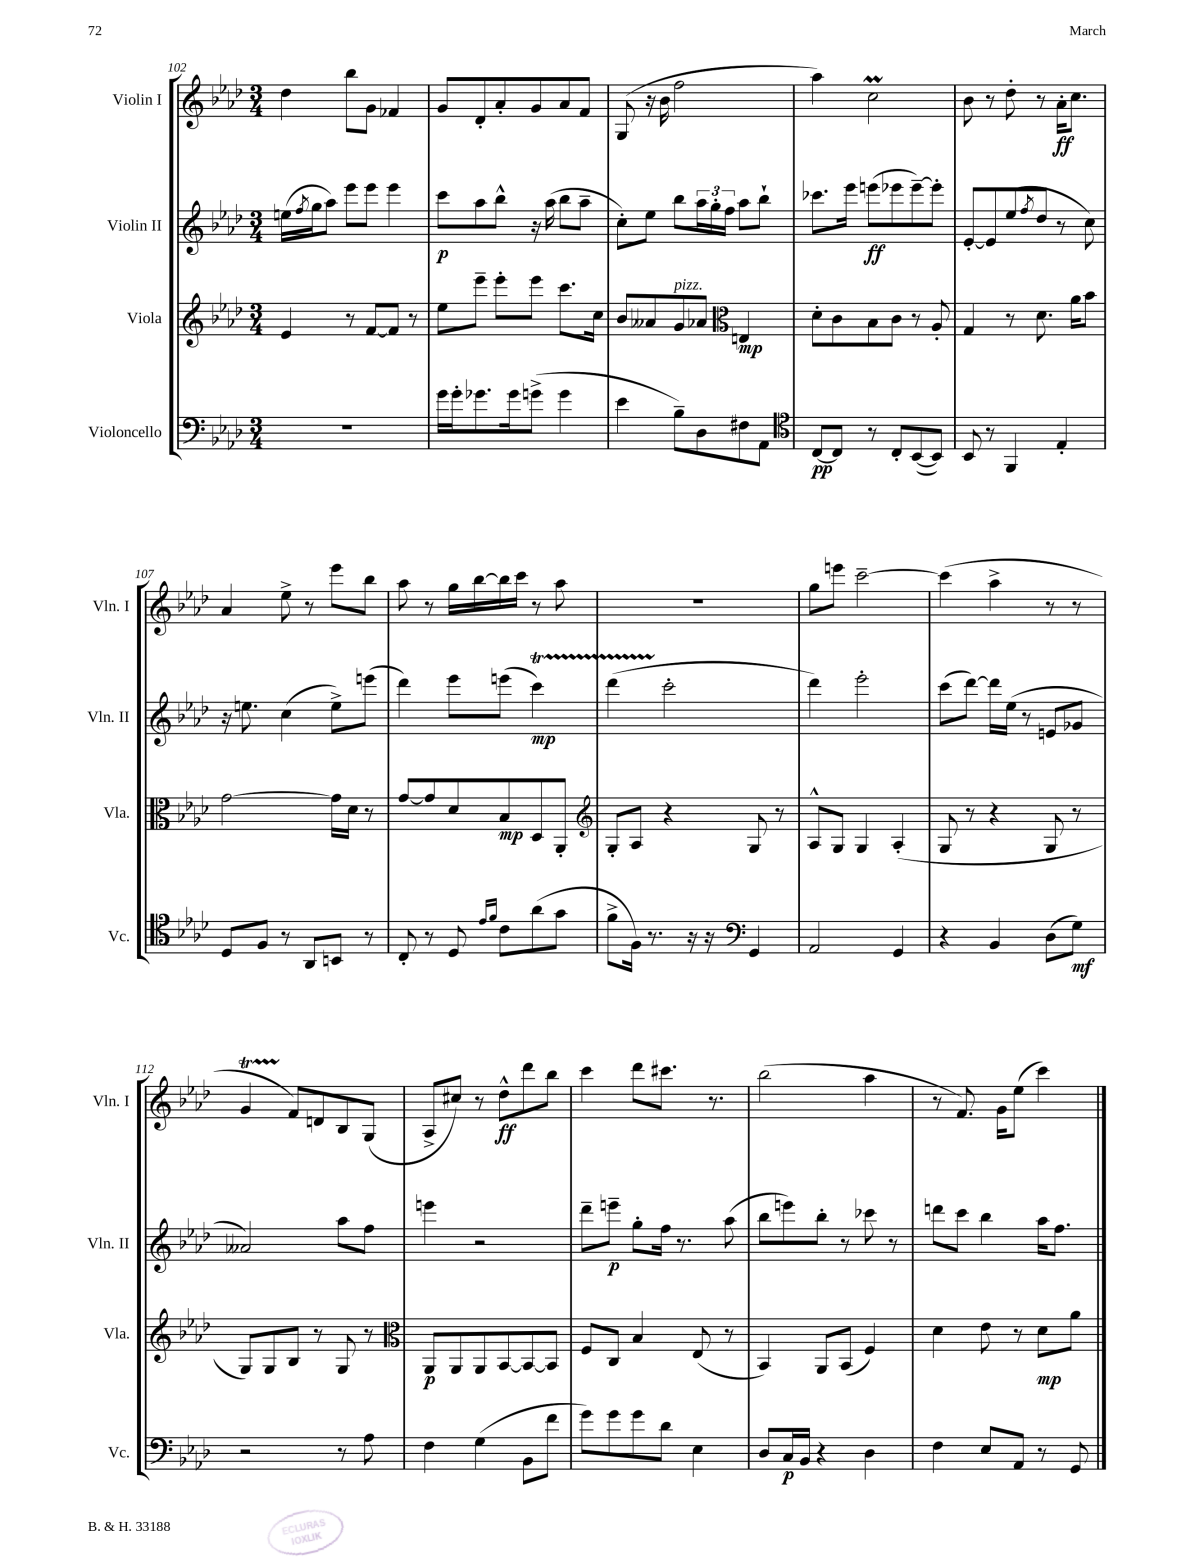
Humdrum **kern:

**kern	**dynam	**kern	**dynam	**kern	**dynam	**kern	**dynam
*part4	*part4	*part3	*part3	*part2	*part2	*part1	*part1
*staff4	*staff4	*staff3	*staff3	*staff2	*staff2	*staff1	*staff1
*I"Violoncello	*	*I"Viola	*	*I"Violin II	*	*I"Violin I	*
*I'Vc.	*	*I'Vla.	*	*I'Vln. II	*	*I'Vln. I	*
*clefF4	*	*clefG2	*	*clefG2	*	*clefG2	*
*k[b-e-a-d-]	*	*k[b-e-a-d-]	*	*k[b-e-a-d-]	*	*k[b-e-a-d-]	*
*M3/4	*	*M3/4	*	*M3/4	*	*M3/4	*
=102	=102	=102	=102	=102	=102	=102	=102
2.r	.	4e-/	.	(16een\LL	.	4dd-\	.
.	.	.	.	8qff/	.	.	.
.	.	.	.	16gg\J	.	.	.
.	.	.	.	8aa-\J)	.	.	.
.	.	8r	.	8eee-\L	.	8bb-\L	.
.	.	[8f/L	.	8eee-\J	.	8g\J	.
.	.	8f/J]	.	4eee-\	.	4f-X/	.
.	.	8r	.	.	.	.	.
=103	=103	=103	=103	=103	=103	=103	=103
16g\LL	.	8ee-\L	.	8ccc\L	p	8g/L	.
16g'\J	.	.	.	.	.	.	.
8.g-X\	.	8eee-~\J	.	8aa-\	.	8d-'/	.
.	.	8eee-'\L	.	8bb-^^\J	.	8a-'/	.
16g-\k	.	.	.	.	.	.	.
(8gn^\J	.	8eee-\J	.	16r	.	8g/	.
.	.	.	.	(16aa-\	.	.	.
4g\	.	8.ccc\L	.	8bb-\L	.	8a-/	.
.	.	.	.	8aa-~\J	.	8f/J	.
.	.	16cc\Jk	.	.	.	.	.
=104	=104	=104	=104	=104	=104	=104	=104
4e-\	.	8b-/L	.	8cc'\L)	.	(8G/	.
.	.	8a--X/	.	8ee-\J	.	16r	.
.	.	.	.	.	.	16b-\	.
!	!	!LO:TX:a:i:t=pizz.	!	!	!	!	!
8B-~\L)	.	8g/	.	8bb-\L	.	2ff\	.
8D-\	.	8a-X/J	.	24aa-\L	.	.	.
.	.	.	.	24gg'\	.	.	.
.	.	.	.	24ff\JJ	.	.	.
*	*	*clefC3	*	*	*	*	*
8F#X\	.	4En/	mp	8aa-\L	.	.	.
8AA-\J	.	.	.	8bb-`\J	.	.	.
=105	=105	=105	=105	=105	=105	=105	=105
*clefC4	*	*	*	*	*	*	*
[8C/L	pp	8d-'\L	.	8.ccc-X\L	.	4aa-\)	.
8C/J]	.	8c\	.	.	.	.	.
.	.	.	.	16eee-\Jk	.	.	.
8r	.	8B-\	.	(8eeen\L	ff	2ccm\	.
8C'/L	.	8c\J	.	8eee-X\	.	.	.
([8BB-/	.	8r	.	[8eee-~\)	.	.	.
8BB-/J])	.	8A-'/	.	8eee-'\J]	.	.	.
=106	=106	=106	=106	=106	=106	=106	=106
8BB-/	.	4G/	.	[8e-'/L	.	8b-\	.
8r	.	.	.	8e-/]	.	8r	.
4FF/	.	8r	.	(8ee-/	.	8dd-'\	.
.	.	.	.	8qff/	.	.	.
.	.	8.d-\	.	8dd-/J	.	8r	.
4E-'/	.	.	.	8r	.	16a-'\KL	ff
.	.	16a-\KL	.	.	.	8.cc\J	.
.	.	8b-\J	.	8cc\)	.	.	.
!!LO:LB:g=z
=107	=107	=107	=107	=107	=107	=107	=107
8D-/L	.	[2g\	.	16r	.	4a-/	.
.	.	.	.	8.een\	.	.	.
8F/J	.	.	.	.	.	.	.
8r	.	.	.	(4cc\	.	8ee-^\	.
8AA-/L	.	.	.	.	.	8r	.
8BBn/J	.	16g\LL]	.	8ee^\L)	.	8eee-\L	.
.	.	16d-\JJ	.	.	.	.	.
8r	.	8r	.	(8eeen\J	.	8bb-\J	.
=108	=108	=108	=108	=108	=108	=108	=108
8C'/	.	[8g/L	.	4ddd-\)	.	8aa-\	.
8r	.	8g/]	.	.	.	8r	.
8D-/	.	8d-/	.	8eee-\L	.	16gg\LL	.
.	.	.	.	.	.	[16bb-\	.
16qqe-/LL	.	.	.	.	.	.	.
16qqf/JJ	.	.	.	.	.	.	.
8c\L	.	8B-/	mp	(8eeen\J	.	16bb-\]	.
.	.	.	.	.	.	16ccc\JJ	.
(8a-\	.	8D-/	.	4ccct\)	mp	8r	.
8g\J	.	8AA-'/J	.	.	.	8aa-\	.
=109	=109	=109	=109	=109	=109	=109	=109
*	*	*clefG2	*	*	*	*	*
8f^\L	.	8G'/L	.	(4ddd-TTT\	.	2.r	.
16F\Jk)	.	8A-/J	.	.	.	.	.
8.r	.	.	.	.	.	.	.
.	.	4r	.	2ccc'\	.	.	.
16r	.	.	.	.	.	.	.
16r	.	.	.	.	.	.	.
*clefF4	*	*	*	*	*	*	*
4GG/	.	8G/	.	.	.	.	.
.	.	8r	.	.	.	.	.
=110	=110	=110	=110	=110	=110	=110	=110
2AA-/	.	8A-^^/L	.	4ddd-\)	.	8gg\L	.
.	.	8G/J	.	.	.	8eeen\J	.
.	.	4G/	.	2eee-'\	.	[2ccc~\	.
4GG/	.	(4A-'/	.	.	.	.	.
=111	=111	=111	=111	=111	=111	=111	=111
4r	.	8G/	.	(8ccc\L	.	(4ccc\]	.
.	.	8r	.	[8ddd-\J)	.	.	.
4BB-/	.	4r	.	16ddd-\LL]	.	4aa-^\	.
.	.	.	.	(16ee-\JJ	.	.	.
.	.	.	.	8r	.	.	.
(8D-\L	.	8G/	.	8en/L	.	8r	.
8G\J)	mf	8r	.	8g-X/J	.	8r	.
!!LO:LB:g=z
=112	=112	=112	=112	=112	=112	=112	=112
2r	.	8G/L)	.	2a--X/)	.	4gt/	.
.	.	8G/	.	.	.	.	.
.	.	8B-/J	.	.	.	8f/L)	.
.	.	8r	.	.	.	8dn/	.
8r	.	8G/	.	8aa-\L	.	8B-/	.
8A-\	.	8r	.	8ff\J	.	(8G/J	.
=113	=113	=113	=113	=113	=113	=113	=113
*	*	*clefC3	*	*	*	*	*
4F\	.	8AA-/L	p	4eeen\	.	8A-^/L	.
.	.	8AA-/	.	.	.	8cc#X/J)	.
(4G\	.	8AA-/	.	2r	.	8r	.
.	.	[8BB-/	.	.	.	8dd-^^\L	ff
8BB-\L	.	8BB-/_	.	.	.	8ddd-\	.
8f\J	.	8BB-/J]	.	.	.	8bb-\J	.
=114	=114	=114	=114	=114	=114	=114	=114
8g\L)	.	8F/L	.	8ddd-~\L	.	4ccc\	.
8g\	.	8C/J	.	8eeen~\J	p	.	.
8g\	.	4B-/	.	8gg'\L	.	8ddd-\L	.
8d-\J	.	.	.	16ff\Jk	.	8.ccc#X\J	.
.	.	.	.	8.r	.	.	.
4E-\	.	(8E-/	.	.	.	.	.
.	.	.	.	.	.	8.r	.
.	.	8r	.	(8aa-\	.	.	.
=115	=115	=115	=115	=115	=115	=115	=115
8D-/L	.	4BB-/)	.	8bb-\L	.	(2bb-\	.
16C/L	p	.	.	8eeen\)	.	.	.
16BB-/JJ	.	.	.	.	.	.	.
4r	.	8AA-/L	.	8bb-'\J	.	.	.
.	.	(8BB-/J	.	8r	.	.	.
4D-\	.	4F/)	.	8ccc-X\	.	4aa-\	.
.	.	.	.	8r	.	.	.
=116	=116	=116	=116	=116	=116	=116	=116
4F\	.	4d-\	.	8dddn\L	.	8r	.
.	.	.	.	8ccc\J	.	8.f/)	.
8E-/L	.	8e-\	.	4bb-\	.	.	.
.	.	.	.	.	.	16g\KL	.
8AA-/J	.	8r	.	.	.	(8ee-\J	.
8r	.	8d-\L	mp	16aa-\KL	.	4ccc\)	.
.	.	.	.	8.ff\J	.	.	.
8GG/	.	8a-\J	.	.	.	.	.
==	==	==	==	==	==	==	==
*-	*-	*-	*-	*-	*-	*-	*-
